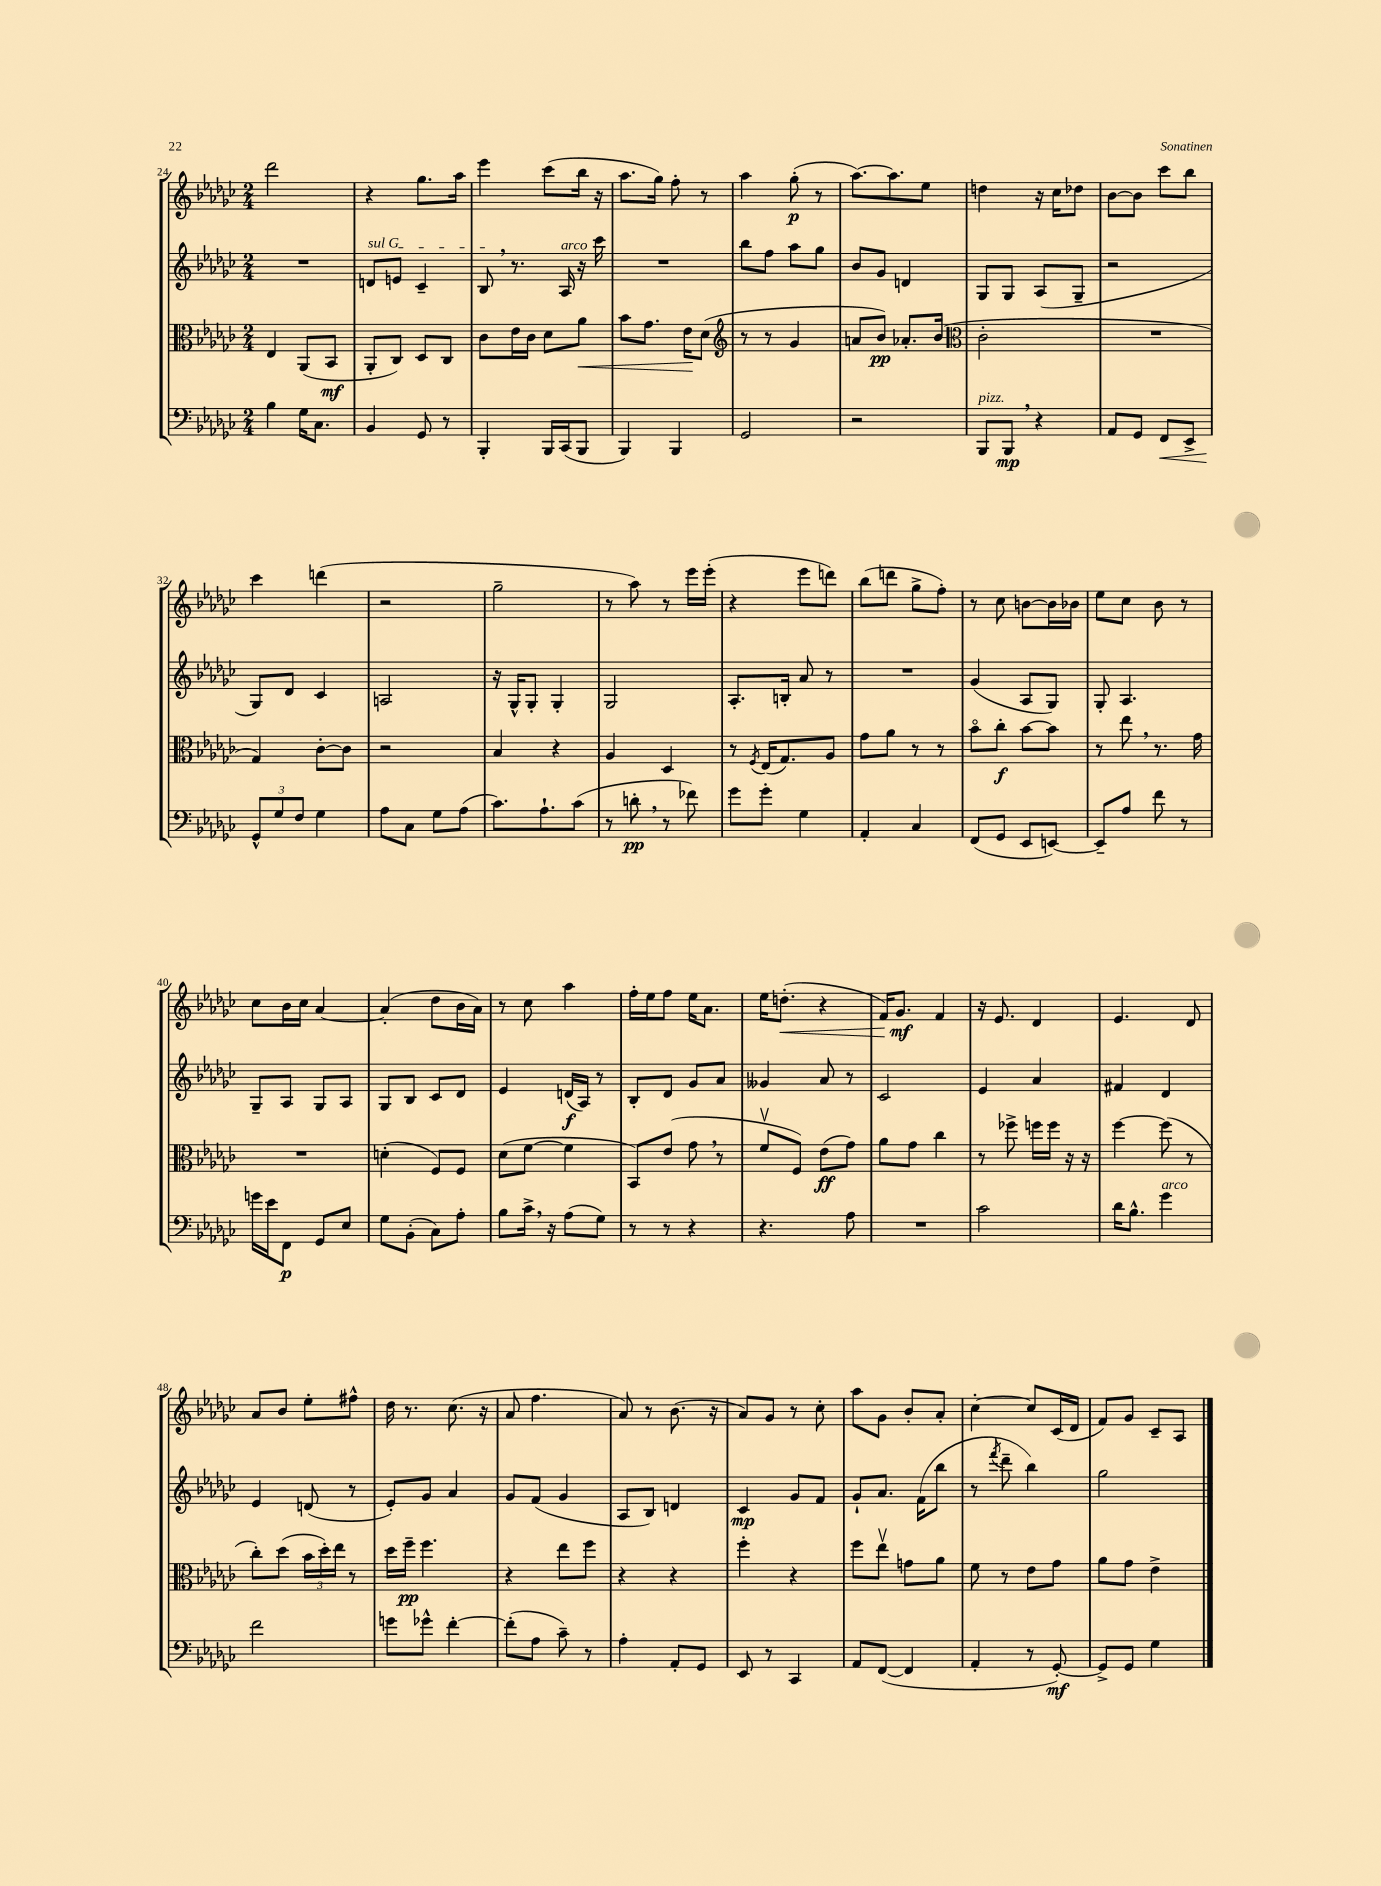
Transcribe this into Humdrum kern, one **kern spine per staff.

**kern	**kern	**kern	**kern
*staff4	*staff3	*staff2	*staff1
*clefF4	*clefC3	*clefG2	*clefG2
*k[b-e-a-d-g-c-]	*k[b-e-a-d-g-c-]	*k[b-e-a-d-g-c-]	*k[b-e-a-d-g-c-]
*M2/4	*M2/4	*M2/4	*M2/4
4B-\	4E-/	2r	2ddd-\
16G-\LK	(8AA-/L	.	.
8.C-\J	.	.	.
.	8BB-/J	.	.
=	=	=	=
4BB-/	8AA-'/L	8d/L	4r
.	8C-/J)	8e/J	.
8GG-/	8D-/L	4c-~/	8.gg-\L
8r	8C-/J	.	.
.	.	.	16aa-\Jk
=	=	=	=
4BBB-'/	8c-\L	8B-/	4eee-\
.	16e-\L	8.r	.
.	16c-\JJ	.	.
16BBB-/LL	8d-\L	.	(8ccc-\L
(16CC-/J	.	16A-/	.
8BBB-/J	8a-\J	16r	16bb-\Jk
.	.	16ccc-\	16r
=	=	=	=
4BBB-/)	8b-\L	2r	8.aa-\L
.	8.g-\J	.	.
.	.	.	16gg-\Jk)
4BBB-/	.	.	8ff'\
.	16e-\LK	.	.
.	(8d-\J	.	8r
=	=	=	=
*	*clefG2	*	*
2GG-/	8r	8bb-\L	4aa-\
.	8r	8ff\J	.
.	4g-/	8aa-\L	(8gg-'\
.	.	8gg-\J	8r
=	=	=	=
2r	8a/L	8b-/L	[8.aa-\L)
.	8b-/J)	8g-/J	.
.	.	.	8.aa-\]
.	8.a-'/L	4d/	.
.	.	.	8ee-\J
.	(16b-/Jk	.	.
=	=	=	=
*	*clefC3	*	*
8BBB-/L	2c-'\	8G-/L	4dd\
8BBB-/J	.	8G-/J	.
4r	.	(8A-/L	16r
.	.	.	16cc-\LK
.	.	8G-~/J	8dd-\J
=	=	=	=
8AA-/L	2r	2r	[8b-\L
8GG-/J	.	.	8b-\]J
8FF/L	.	.	8ccc-\L
8EE-^/J	.	.	8bb-\J
=	=	=	=
12GG-^^/L	4G-/)	8G-/L)	4ccc-\
12G-/	.	.	.
.	.	8d-/J	.
12F/J	.	.	.
4G-\	[8c-'\L	4c-/	(4ddd\
.	8c-\]J	.	.
=	=	=	=
8A-\L	2r	2A/	2r
8C-\J	.	.	.
8G-\L	.	.	.
(8A-\J	.	.	.
=	=	=	=
8.c-\L)	4B-/	16r	2gg-~\
.	.	16G-^^/LK	.
.	.	8G-'/J	.
8.A-`\	.	.	.
.	4r	4G-'/	.
(8c-\J	.	.	.
=	=	=	=
8r	4A-/	2G-/	8r
8d'\	.	.	8aa-\)
8r	4D-/	.	8r
8f-\)	.	.	16eee-\LL
.	.	.	(16eee-'\JJ
=	=	=	=
8g-\L	8r	8.A-'/L	4r
.	8qF/	.	.
8g-'\J	(16E-/LK	.	.
.	8.G-/)	16B'/Jk	.
4G-\	.	8a-/	8eee-\L
.	8A-/J	8r	8ddd\J)
=	=	=	=
4AA-'/	8g-\L	2r	(8bb-\L
.	8a-\J	.	8ddd\J
4C-/	8r	.	8gg-^\L
.	8r	.	8ff'\J)
=	=	=	=
(8FF/L	8b-o\L	(4g-/	8r
8GG-/J	8cc-'\J	.	8cc-\
8EE-/L	[8b-\L	8A-/L	[8b\L
[8EE/J)	8b-\]J	8G-/J)	16b\]L
.	.	.	16b-\JJ
=	=	=	=
8EE~/]L	8r	8G-'/	8ee-\L
8A-/J	8ee-\	4.A-/	8cc-\J
8f\	8.r	.	8b-\
8r	.	.	8r
.	16g-\	.	.
=	=	=	=
16g\LL	2r	8G-~/L	8cc-\L
16e-\J	.	.	.
8FF\J	.	8A-/J	16b-\L
.	.	.	16cc-\JJ
8GG-/L	.	8G-/L	[4a-/
8E-/J	.	8A-/J	.
=	=	=	=
8G-\L	(4d'\	8G-/L	(4a-'/]
(8BB-'\J	.	8B-/J	.
8C-\L)	8F/L)	8c-/L	8dd-\L
8A-'\J	8F/J	8d-/J	16b-\L
.	.	.	16a-\JJ)
=	=	=	=
8B-\L	(8d-\L	4e-/	8r
16c-^\Jk	[8f\J	.	8cc-\
16r	.	.	.
(8A-\L	4f\]	(16d/LL	4aa-\
.	.	16A-/JJ)	.
8G-\J)	.	8r	.
=	=	=	=
8r	8BB-/L)	8B-'/L	16ff'\LL
.	.	.	16ee-\J
8r	(8e-/J	8d-/J	8ff\J
4r	8g-\	8g-/L	16ee-\LK
.	.	.	8.a-\J
.	8r	8a-/J	.
=	=	=	=
4.r	8fv/L	4g--/	16ee-\LK
.	.	.	(8.dd'\J
.	8F/J)	.	.
.	(8e-\L	8a-/	4r
8A-\	8g-\J)	8r	.
=	=	=	=
2r	8a-\L	2c-/	16f/LK)
.	.	.	8.g-/J
.	8g-\J	.	.
.	4cc-\	.	4f/
=	=	=	=
2c-\	8r	4e-/	16r
.	.	.	8.e-/
.	8ff-^\	.	.
.	16ff\LL	4a-/	4d-/
.	16ff\JJ	.	.
.	16r	.	.
.	16r	.	.
=	=	=	=
16d-\LK	[4ff\	4f#/	4.e-/
8.B-^^\J	.	.	.
4g-\	(8ff\]	4d-/	.
.	8r	.	8d-/
=	=	=	=
2f\	8cc-'\L)	4e-/	8a-/L
.	(8dd-\J	.	8b-/J
.	24b-\LL	(8d/	8ee-'\L
.	24dd-'\)	.	.
.	24ee-\JJ	.	.
.	8r	8r	8ff#^^\J
=	=	=	=
8g\L	16dd-\LL	8e-'/L)	16dd-\
.	16ff~\JJ	.	8.r
8g-^^\J	4.ff\	8g-/J	.
[4f'\	.	4a-/	(8.cc-\
.	.	.	16r
=	=	=	=
(8f'\]L	4r	8g-/L	8a-/
8A-\J	.	(8f/J	4.ff\
8c-~\)	8ee-\L	4g-/	.
8r	8ff\J	.	.
=	=	=	=
4A-'\	4r	8A-/L	8a-/)
.	.	8B-/J)	8r
8AA-'/L	4r	4d/	(8.b-\
8GG-/J	.	.	.
.	.	.	16r
=	=	=	=
8EE-/	4ff'\	4c-/	8a-/L)
8r	.	.	8g-/J
4CC-/	4r	8g-/L	8r
.	.	8f/J	8cc-'\
=	=	=	=
8AA-/L	8ff\L	8g-`/L	8aa-\L
([8FF/J	8ee-v\J	8.a-/J	8g-\J
4FF/]	8g\L	.	8b-'/L
.	.	(16f\LK	.
.	8a-\J	8bb-\J	8a-'/J
=	=	=	=
4AA-'/	8f\	8r	[4cc-'\
.	.	8qfff/	.
.	8r	8ddd-~\	.
8r	8e-\L	4bb-\)	8cc-/]L
[8GG-'/)	8g-\J	.	(16c-/L
.	.	.	16d-/JJ
=	=	=	=
8GG-^/]L	8a-\L	2gg-\	8f/L)
8GG-/J	8g-\J	.	8g-/J
4G-\	4e-^\	.	8c-~/L
.	.	.	8A-/J
==	==	==	==
*-	*-	*-	*-
